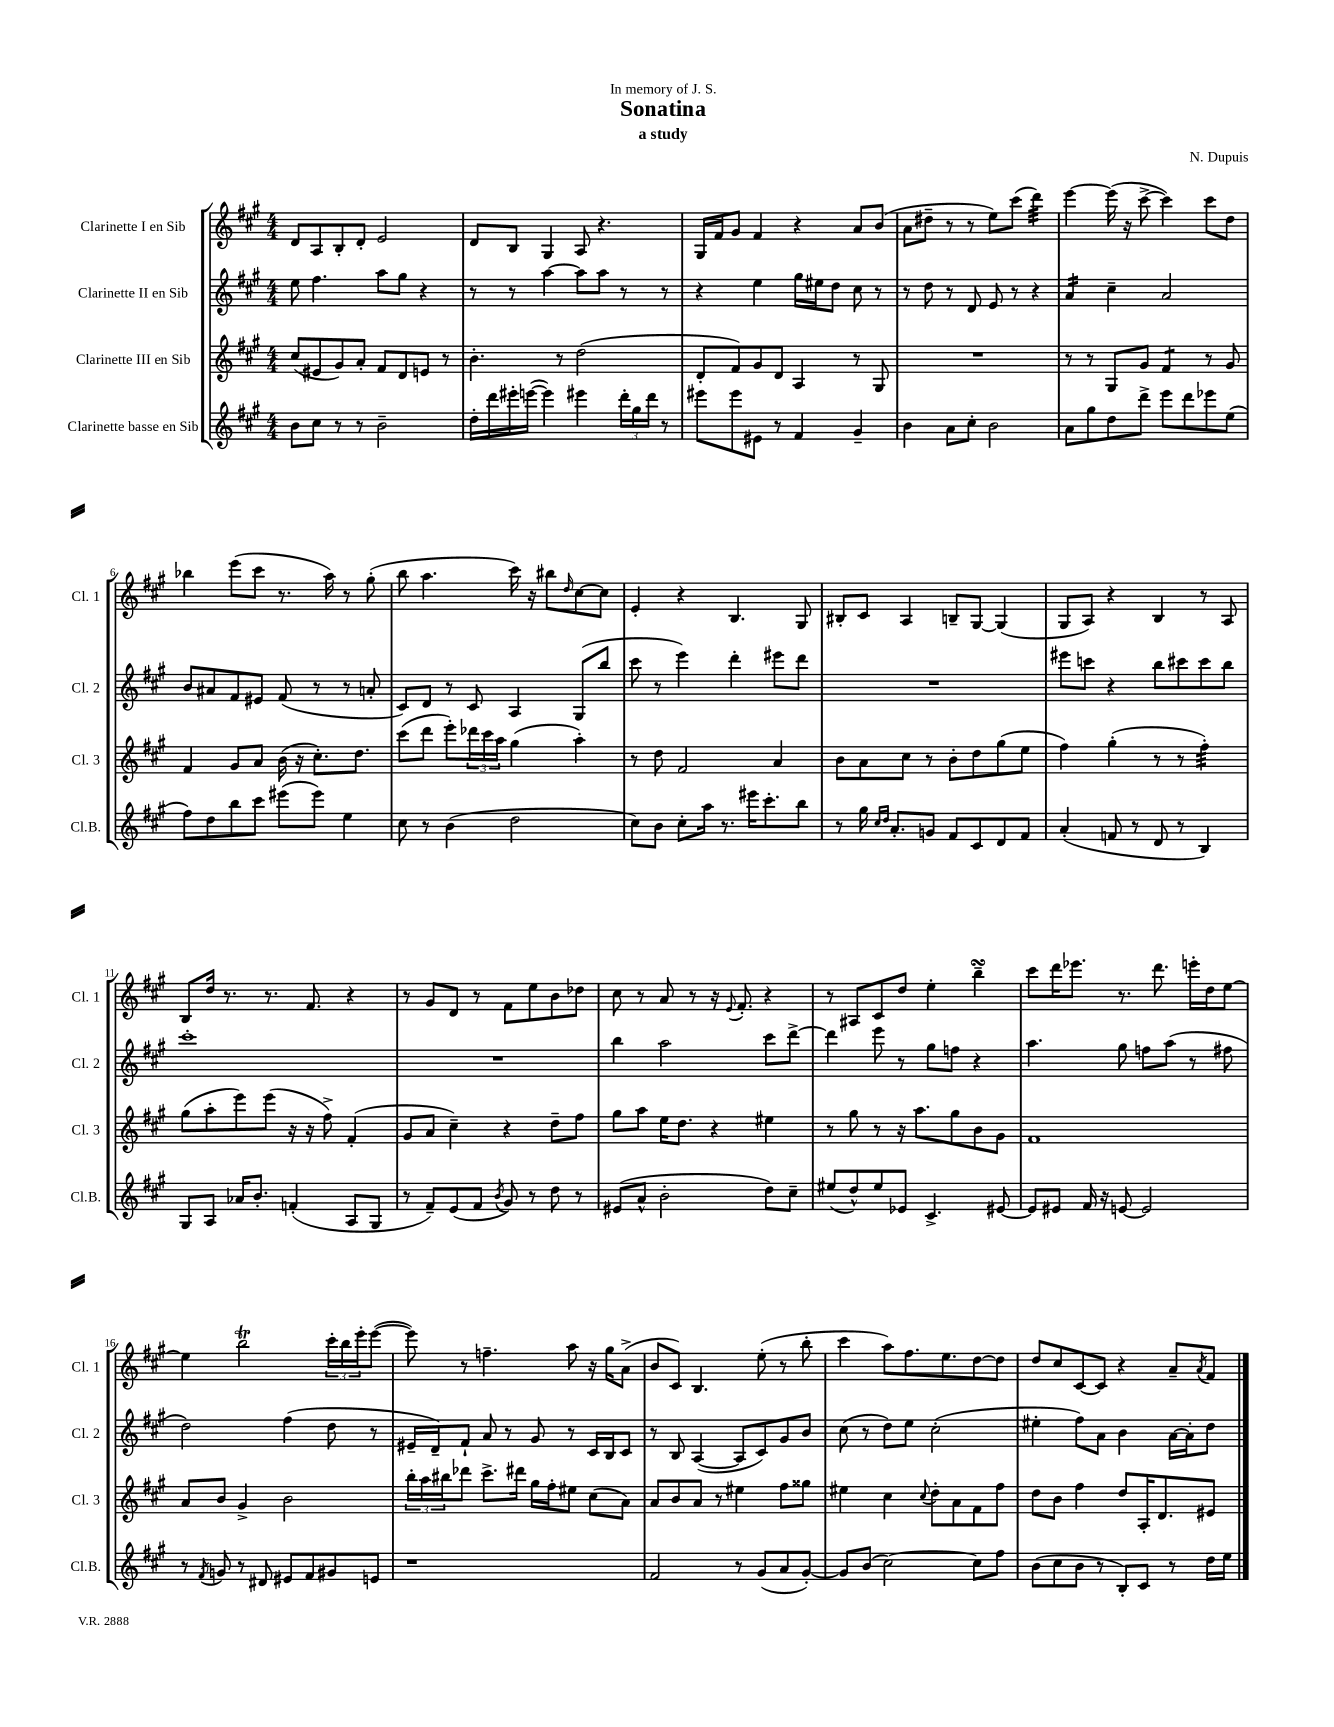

**kern	**kern	**kern	**kern
*staff4	*staff3	*staff2	*staff1
*clefG2	*clefG2	*clefG2	*clefG2
*k[f#c#g#]	*k[f#c#g#]	*k[f#c#g#]	*k[f#c#g#]
*M4/4	*M4/4	*M4/4	*M4/4
8b\L	(8cc#/L	8ee\	8d/L
8cc#\J	8e#/	4.ff#\	8A/
8r	8g#/)	.	8B'/
8r	8a'/J	.	8d'/J
2b~\	8f#/L	8aa\L	2e/
.	8d/	8gg#\J	.
.	8e/J	4r	.
.	8r	.	.
=	=	=	=
16dd'\LL	4.b'\	8r	8d/L
16ddd\	.	.	.
16eee#'\	.	8r	8B/J
([16eee\JJ	.	.	.
4eee\])	.	[4aa\	4G#/
.	8r	.	.
4eee#\	(2dd\	8aa\]L	8A/
.	.	8aa\J	4.r
24ddd'\LL	.	8r	.
24gg#\	.	.	.
24ddd\JJ	.	.	.
8r	.	8r	.
=	=	=	=
8eee#\L	8d'/L	4r	16G#/LL
.	.	.	16f#/J
8eee#\	8f#/)	.	8g#/J
8e#\J	8g#/	4ee\	4f#/
8r	8d/J	.	.
4f#/	4A/	16gg#\LL	4r
.	.	16ee#\J	.
.	.	8dd\J	.
4g#~/	8r	8cc#\	8a/L
.	8G#/	8r	(8b/J
=	=	=	=
4b\	1r	8r	8a\L
.	.	8dd\	8dd#~\J
8a\L	.	8r	8r
8cc#'\J	.	8d/	8r
2b\	.	8e/	8ee\L)
.	.	8r	(8ccc#\J
.	.	4r	4ddd\)
=	=	=	=
8a\L	8r	4a/	[4eee\
8gg#\	8r	.	.
8dd\	8G#/L	4cc#~\	(16eee\]
.	.	.	16r
8ddd^\J	8g#/J	.	[8ccc#^\
8eee\L	4f#/	2a/	4ccc#\])
8ddd\	.	.	.
8eee-\	8r	.	8ccc#\L
(8ee\J	8g#/	.	8dd\J
=	=	=	=
8ff#\L)	4f#/	8b/L	4bb-\
8dd\	.	8a#/	.
8bb\	8g#/L	8f#/	(8eee\L
8ccc#\J	8a/J	8e#/J	8ccc#\J
(8eee#\L	(16b\	(8f#/	8.r
.	16r	.	.
8eee#\J)	8.cc#'\L)	8r	.
.	.	.	16aa\)
4ee\	.	8r	8r
.	8.dd\J	.	.
.	.	8a'/	(8gg#'\
=	=	=	=
8cc#\	(8ccc#\L	8c#/L)	8bb\
8r	8ddd\J	8d/J	4.aa\
(4b\	8eee'\L)	8r	.
.	24ddd-\L	8c#/	.
.	24ccc#\	.	.
.	24aa\JJ	.	.
2dd\	(4gg#\	4A/	16ccc#\)
.	.	.	16r
.	.	.	8bb#\L
.	.	.	16qqdd/
.	4aa'\)	(8G#/L	[8cc#\
.	.	8bb/J	8cc#\]J
=	=	=	=
8cc#\L)	8r	8ccc#\	4e'/
8b\J	8dd\	8r	.
8cc#'\L	2f#/	4eee\)	4r
16aa\Jk	.	.	.
8.r	.	.	.
.	.	4ddd'\	4.B/
16eee#\LK	.	.	.
8.ccc#'\	.	.	.
.	4a/	8eee#\L	.
8bb\J	.	8ddd\J	8G#/
=	=	=	=
8r	8b\L	1r	8B#'/L
16gg#\	8a\	.	8c#/J
16qqcc#/LL	.	.	.
16qqdd/JJ	.	.	.
8.a'/L	.	.	.
.	8cc#\J	.	4A/
8g/J	8r	.	.
8f#/L	8b'\L	.	8B~/L
8c#/	8dd\	.	[8G#/J
8d/	(8gg#\	.	(4G#/]
8f#/J	8ee\J	.	.
=	=	=	=
(4a'/	4ff#\)	8eee#\L	8G#/L
.	.	8ccc\J	8A/J)
8f/	(4gg#'\	4r	4r
8r	.	.	.
8d/	8r	8bb\L	4B/
8r	8r	8ccc#\	.
4B/)	4ff#'\)	8ccc#\	8r
.	.	8bb\J	8A/
=	=	=	=
8G#/L	(8gg#\L	1ccc#'	8B/L
8A/J	8aa'\	.	16dd/Jk
.	.	.	8.r
16a-/LK	8eee\)	.	.
8.b'/J	.	.	.
.	(8eee\J	.	8.r
(4f'/	16r	.	.
.	16r	.	8.f#/
.	8ff#^\)	.	.
8A/L	(4f#'/	.	4r
8G#/J	.	.	.
=	=	=	=
8r	8g#/L	1r	8r
8f#~/L)	8a/J	.	8g#/L
(8e/	4cc#~\)	.	8d/J
8f#/J	.	.	8r
8qb/	.	.	.
8g#/)	4r	.	8f#\L
8r	.	.	8ee\
8dd\	8dd~\L	.	8b\
8r	8ff#\J	.	8dd-\J
=	=	=	=
(8e#/L	8gg#\L	4bb\	8cc#\
8a^^/J	8aa\J	.	8r
2b'\	16ee\LK	2aa\	8a/
.	8.dd\J	.	.
.	.	.	8r
.	4r	.	16r
.	.	.	8qqe/
.	.	.	8.f#'/
8dd\L)	4ee#\	8ccc#\L	4r
8cc#~\J	.	[8ddd^\J	.
=	=	=	=
(8ee#/L	8r	4ddd\]	8r
8dd^^/)	8gg#\	.	8A#/L
8ee#/	8r	8eee\	8c#/
8e-/J	16r	8r	8dd/J
.	8.aa\L	.	.
4.c#^/	.	8gg#\L	4ee'\
.	8gg#\	8ff\J	.
.	8b\	4r	4bb~\
[8e#/	8g#\J	.	.
=	=	=	=
8e#/]L	1f#	4.aa\	8ccc#\L
8e#/J	.	.	16ddd\K
.	.	.	8.eee-\J
16f#/	.	.	.
16r	.	.	.
[8e/	.	8gg#\	8.r
2e/]	.	8ff\L	.
.	.	.	8.ddd\
.	.	(8aa\J	.
.	.	8r	16eee'\LL
.	.	.	16dd\J
.	.	8ff#\	[8ee\J
=	=	=	=
8r	8a/L	2dd\)	4ee\]
8qf#/	.	.	.
8g/	8b/J	.	.
8r	4g#^/	.	2bb\
8d#/	.	.	.
8e#/L	2b\	(4ff#\	.
8f#/	.	.	.
8g#/	.	8dd\	24ccc#'\LL
.	.	.	24bb\
.	.	.	24eee'\J
8e/J	.	8r	([8eee\J
=	=	=	=
1r	24bb'\LL	16e#~/LL	8eee\])
.	24aa\	.	.
.	.	16d~/J)	.
.	24bb#\J	.	.
.	8ddd-\J	8f#`/J	8r
.	8.ccc#^\L	8a/	4.ff~\
.	.	8r	.
.	16ddd#\Jk	.	.
.	16gg#\LL	8g#/	.
.	16ff#'\J	.	.
.	8ee#\J	8r	8aa\
.	(8cc#\L	16c#/LL	16r
.	.	16B/J	16gg#\LK
.	8a\J)	8c#/J	(8a^\J
=	=	=	=
2f#/	8a/L	8r	8b/L
.	8b/	8B/	8c#/J)
.	8a/J	([4A/	4.B/
.	8r	.	.
8r	4ee#\	8A/]L	.
(8g#/L	.	8c#/)	(8ee'\
8a/	8ff#\L	8g#/	8r
[8g#'/J)	8gg##\J	8b/J	8bb'\
=	=	=	=
8g#/]L	4ee#\	(8cc#\	4ccc#\
(8b/J	.	8r	.
[2cc#\)	4cc#\	8dd\L)	8aa\L)
.	.	8ee\J	8.ff#\
.	8qqcc#/	.	.
.	8dd'\L	(2cc#'\	.
.	.	.	8.ee\
.	8a\	.	.
8cc#\]L	8f#\	.	[8dd\
8ff#\J	8ff#\J	.	8dd\]J
=	=	=	=
(8b\L	8dd\L	4ee#'\	8dd/L
8cc#\	8b\J	.	8cc#/
8b\J	4ff#\	8ff#\L)	[8c#/
8r	.	8a\J	8c#/]J
8B'/L)	8dd/L	4b\	4r
8c#/J	16A'/K	.	.
.	8.d/	.	.
8r	.	[16a\LL	8a~/L
.	.	16a'\]J	.
.	.	.	8qa/
16dd\LL	8e#/J	8dd\J	8f#/J
16ee\JJ	.	.	.
==	==	==	==
*-	*-	*-	*-
